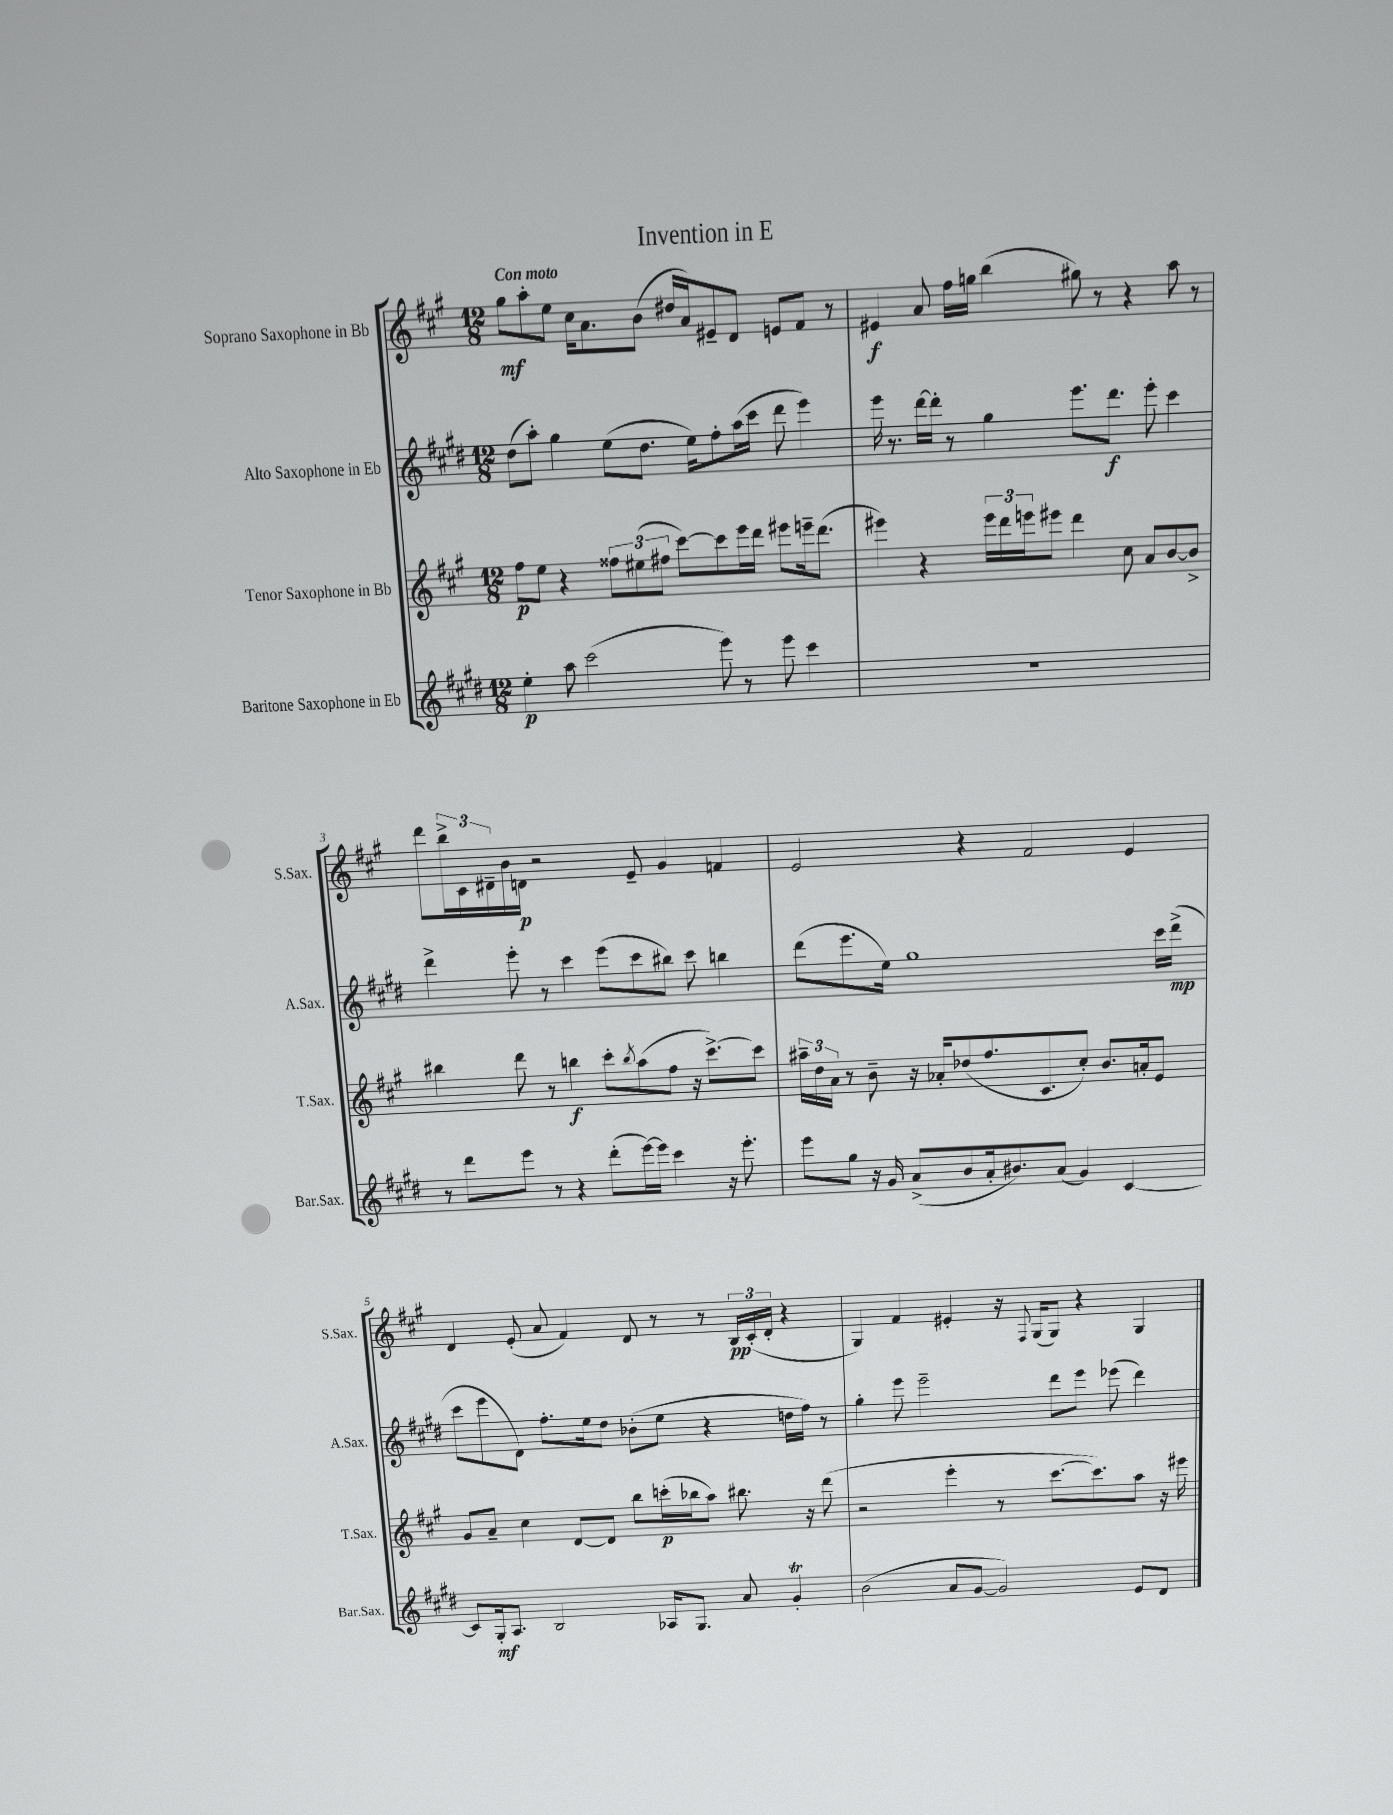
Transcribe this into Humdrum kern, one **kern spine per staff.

**kern	**dynam	**kern	**dynam	**kern	**dynam	**kern	**dynam
*part4	*part4	*part3	*part3	*part2	*part2	*part1	*part1
*staff4	*staff4	*staff3	*staff3	*staff2	*staff2	*staff1	*staff1
*I"Baritone Saxophone in Eb	*	*I"Tenor Saxophone in Bb	*	*I"Alto Saxophone in Eb	*	*I"Soprano Saxophone in Bb	*
*I'Bar.Sax.	*	*I'T.Sax.	*	*I'A.Sax.	*	*I'S.Sax.	*
*clefG2	*	*clefG2	*	*clefG2	*	*clefG2	*
*k[f#c#g#d#]	*	*k[f#c#g#]	*	*k[f#c#g#d#]	*	*k[f#c#g#]	*
*M12/8	*	*M12/8	*	*M12/8	*	*M12/8	*
=1	=1	=1	=1	=1	=1	=1	=1
!	!	!	!	!	!	!LO:TX:a:B:t=Con moto	!
4ee'\	p	8ff#\L	p	(8dd#\L	.	8gg#\L	mf
.	.	8ee\J	.	8aa'\J)	.	8aa'\	.
8aa\	.	4r	.	4gg#\	.	8ee\J	.
(2ccc#\	.	.	.	.	.	16cc#\KL	.
.	.	.	.	.	.	8.a\	.
.	.	12ff##X\L	.	(8ee\L	.	.	.
.	.	(12ee#X\	.	.	.	.	.
.	.	.	.	8.dd#\J	.	(8b\J	.
.	.	12ff#X\J	.	.	.	.	.
.	.	[8ccc#\L)	.	.	.	16dd#X/LL	.
.	.	.	.	16ee\KL)	.	16a/J)	.
8eee\)	.	8ccc#\]	.	8ff#'\	.	8e#X~/	.
8r	.	16eee\L	.	(16aa\L	.	8d/J	.
.	.	16ddd\JJ	.	16ccc#\JJ	.	.	.
8eee\	.	8eee#X\L	.	8ddd#\	.	8en/L	.
4ccc#\	.	16eeen~\k	.	4eee\)	.	8f#/J	.
.	.	(8.ddd\J	.	.	.	.	.
.	.	.	.	.	.	8r	.
=2	=2	=2	=2	=2	=2	=2	=2
1.r	.	4eee#X\)	.	16eee\	.	4e#X/	f
.	.	.	.	8.r	.	.	.
.	.	4r	.	[16ddd#\LL	.	8a/	.
.	.	.	.	16ddd#'\JJ]	.	.	.
.	.	.	.	8r	.	16ff#\LL	.
.	.	.	.	.	.	16ggn\JJ	.
.	.	24eee#\LL	.	4gg#\	.	(4bb\	.
.	.	24ddd\	.	.	.	.	.
.	.	24eeen\J	.	.	.	.	.
.	.	8eee#X\J	.	.	.	.	.
.	.	4ddd\	.	8.eee\L	.	8gg#X\)	.
.	.	.	.	.	.	8r	.
.	.	.	.	8.ddd#\J	f	.	.
.	.	8cc#\	.	.	.	4r	.
.	.	8a/L	.	8eee'\	.	.	.
.	.	[8b/	.	4ccc#\	.	8aa\	.
.	.	8b^/J]	.	.	.	8r	.
!!LO:LB:g=z
=3	=3	=3	=3	=3	=3	=3	=3
8r	.	4bb#X\	.	4ddd#^\	.	8ddd\L	.
8ddd#\L	.	.	.	.	.	24bb^\L	.
.	.	.	.	.	.	24c#\	.
.	.	.	.	.	.	24d#X~\	.
8eee\J	.	8ddd\	.	8eee'\	.	16b\	.
.	.	.	.	.	.	16dn\JJ	p
8r	.	8r	.	8r	.	2r	.
4r	.	4bbn\	f	4ccc#\	.	.	.
(8ddd#'\L	.	8ccc#'\L	.	(8eee\L	.	.	.
.	.	8qbb/	.	.	.	.	.
[16eee\L)	.	(8aa\	.	8ccc#\	.	8e~/	.
16eee\JJ]	.	.	.	.	.	.	.
4ccc#\	.	8ff#\J	.	8bb#X\J)	.	4g#/	.
.	.	16r	.	8ccc#\	.	.	.
.	.	[8.ccc#^\L)	.	.	.	.	.
16r	.	.	.	4bbn\	.	4fn/	.
8.eee'\	.	.	.	.	.	.	.
.	.	8ccc#\J]	.	.	.	.	.
=4	=4	=4	=4	=4	=4	=4	=4
8eee\L	.	24aa#X~\LL	.	(8ddd#\L	.	2e/	.
.	.	24dd\	.	.	.	.	.
.	.	24a\JJ	.	.	.	.	.
8gg#\J	.	8r	.	8.eee\	.	.	.
16r	.	8b~\	.	.	.	.	.
16g#/	.	.	.	16ee\Jk)	.	.	.
(8a^/L	.	16r	.	1gg#	.	.	.
.	.	16a-X'/KL	.	.	.	.	.
8b/	.	(8dd-X/	.	.	.	4r	.
16a'/k	.	8.ff#/	.	.	.	.	.
8.b#X/)	.	.	.	.	.	.	.
.	.	.	.	.	.	2f#/	.
.	.	8.c#/	.	.	.	.	.
(8a/J	.	.	.	.	.	.	.
4g#/)	.	8cc#'/J)	.	.	.	.	.
.	.	8.b/L	.	.	.	.	.
[4c#/	.	.	.	.	.	4e/	.
.	.	16an'/k	.	.	.	.	.
.	.	8e/J	.	16ccc#\LL	.	.	.
.	.	.	.	(16ddd#^\JJ	mp	.	.
!!LO:LB:g=z
=5	=5	=5	=5	=5	=5	=5	=5
8c#/L]	.	8g#/L	.	8ccc#\L	.	4d/	.
16G#'/k	mf	8a~/J	.	8eee\	.	.	.
8.A/J	.	.	.	.	.	.	.
.	.	4cc#\	.	8d#\J)	.	(8e'/	.
2B/	.	.	.	8.ff#'\L	.	8a/	.
.	.	[8d/L	.	.	.	4f#/)	.
.	.	.	.	16ee\k	.	.	.
.	.	8d/J]	.	8dd#\J	.	.	.
.	.	8bb\L	.	(8b-X'\L	.	8d/	.
16A-X/KL	.	(16cccn'\L	p	8ee\J	.	8r	.
8.G#/J	.	16bb-X\J	.	.	.	.	.
.	.	8aa\J)	.	4r	.	8r	.
8a/	.	8.bb#X\	.	.	.	24B/LL	pp
.	.	.	.	.	.	(24c#'/	.
.	.	.	.	.	.	24d'/JJ	.
4g#t'/	.	.	.	16ddn\LL	.	4r	.
.	.	16r	.	16ff#\JJ)	.	.	.
.	.	(8ddd\	.	8r	.	.	.
=6	=6	=6	=6	=6	=6	=6	=6
(2b\	.	2r	.	4gg#'\	.	4G#/)	.
.	.	.	.	8eee\	.	4f#/	.
.	.	.	.	2eee~\	.	.	.
8a/L	.	4eee'\	.	.	.	4e#X'/	.
[8g#/J	.	.	.	.	.	.	.
2g#/])	.	8r	.	.	.	16r	.
.	.	.	.	.	.	8qqF#/	.
.	.	.	.	.	.	(16G#/KL	.
.	.	[8.ccc#\L	.	8ddd#\L	.	8G#/J)	.
.	.	.	.	8eee\J	.	4r	.
.	.	8.ccc#\])	.	.	.	.	.
.	.	.	.	(8eee-X\	.	.	.
8e/L	.	8aa\J	.	4ddd#\)	.	4G#/	.
8d#/J	.	16r	.	.	.	.	.
.	.	16eee#X\	.	.	.	.	.
==	==	==	==	==	==	==	==
*-	*-	*-	*-	*-	*-	*-	*-
